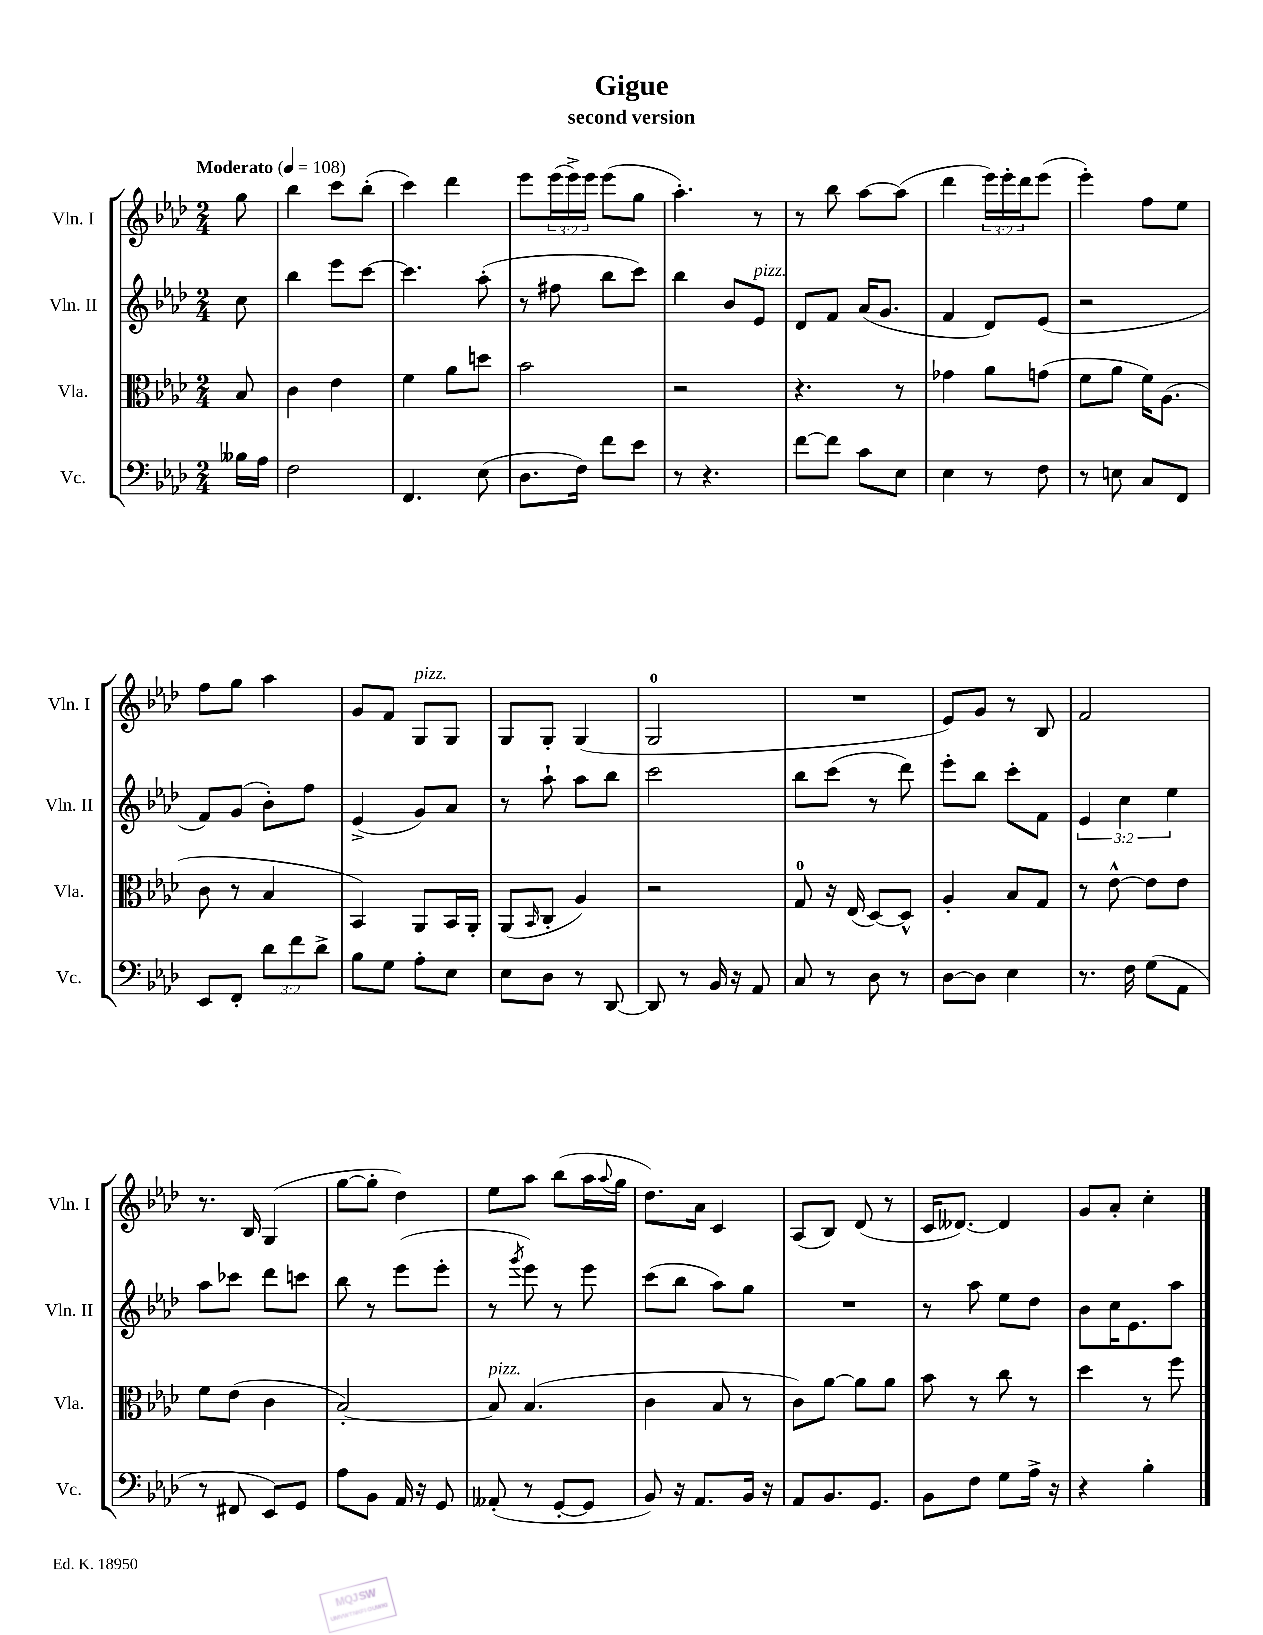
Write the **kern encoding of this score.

**kern	**kern	**kern	**kern
*part4	*part3	*part2	*part1
*staff4	*staff3	*staff2	*staff1
*I"Vc.	*I"Vla.	*I"Vln. II	*I"Vln. I
*I'Vc.	*I'Vla.	*I'Vln. II	*I'Vln. I
*clefF4	*clefC3	*clefG2	*clefG2
*k[b-e-a-d-]	*k[b-e-a-d-]	*k[b-e-a-d-]	*k[b-e-a-d-]
*M2/4	*M2/4	*M2/4	*M2/4
*MM108	*MM108	*MM108	*MM108
=	=	=	=
!	!	!	!LO:TX:a:B:t=Moderato
16B--X\LL	8B-/	8cc\	8gg\
16A-\JJ	.	.	.
=1	=1	=1	=1
2F\	4c\	4bb-\	4bb-\
.	4e-\	8eee-\L	8ccc\L
.	.	[8ccc\J	(8bb-'\J
=2	=2	=2	=2
4.FF/	4f\	4.ccc\]	4ccc\)
.	8a-\L	.	4ddd-\
(8E-\	8ddn\J	(8aa-'\	.
=3	=3	=3	=3
8.D-\L	2b-\	8r	8eee-\L
.	.	8ff#X\	(24eee-\L
.	.	.	24eee-^\)
16F\Jk)	.	.	.
.	.	.	24eee-\JJ
8f\L	.	8bb-\L	(8eee-\L
8e-\J	.	8ccc\J)	8gg\J
=4	=4	=4	=4
8r	2r	4bb-\	4.aa-'\)
4.r	.	.	.
.	.	8b-/L	.
!	!	!LO:TX:a:i:t=pizz.	!
.	.	8e-/J	8r
=5	=5	=5	=5
[8f\L	4.r	8d-/L	8r
8f\J]	.	8f/J	8bb-\
8c\L	.	(16a-/KL	[8aa-\L
.	.	8.g/J	.
8E-\J	8r	.	(8aa-\J]
=6	=6	=6	=6
4E-\	4g-X\	4f/	4ddd-\
8r	8a-\L	8d-/L)	24eee-\LL)
.	.	.	24eee-'\
.	.	.	24ddd-\J
8F\	(8gn\J	(8e-/J	(8eee-\J
=7	=7	=7	=7
8r	8f\L	2r	4eee-'\)
8En\	8a-\J	.	.
8C/L	16f\KL)	.	8ff\L
.	(8.A-\J	.	.
8FF/J	.	.	8ee-\J
!!LO:LB:g=z
=8	=8	=8	=8
8EE-/L	8c\	8f/L)	8ff\L
8FF'/J	8r	(8g/J	8gg\J
12d-\L	4B-/	8b-'\L)	4aa-\
12f\	.	.	.
.	.	8ff\J	.
12d-^\J	.	.	.
=9	=9	=9	=9
8B-\L	4BB-/)	(4e-^/	8g/L
8G\J	.	.	8f/J
!	!	!	!LO:TX:a:i:t=pizz.
8A-'\L	8AA-/L	8g/L)	8G/L
8E-\J	16BB-/L	8a-/J	8G/J
.	16AA-'/JJ	.	.
=10	=10	=10	=10
8E-\L	(8AA-/L	8r	8G/L
.	16qqBB-/	.	.
8D-\J	8C'/J	8aa-`\	8G'/J
8r	4A-/)	8aa-\L	(4G/
[8DD-/	.	8bb-\J	.
=11	=11	=11	=11
8DD-/]	2r	2ccc\	2G/
8r	.	.	.
16BB-/	.	.	.
16r	.	.	.
8AA-/	.	.	.
=12	=12	=12	=12
8C/	8G/	8bb-\L	2r
8r	16r	(8ccc\J	.
.	(16E-/	.	.
8D-\	[8D-/L)	8r	.
8r	8D-^^/J]	8ddd-\)	.
=13	=13	=13	=13
[8D-\L	4A-'/	8eee-'\L	8e-/L)
8D-\J]	.	8bb-\J	8g/J
4E-\	8B-/L	8ccc'\L	8r
.	8G/J	8f\J	8B-/
=14	=14	=14	=14
8.r	8r	6e-/	2f/
.	[8e-^^\	.	.
.	.	6cc\	.
16F\	.	.	.
(8G\L	8e-\L]	.	.
.	.	6ee-\	.
8AA-\J	8e-\J	.	.
!!LO:LB:g=z
=15	=15	=15	=15
8r	8f\L	8aa-\L	8.r
8FF#X/	(8e-\J	8ccc-X\J	.
.	.	.	16B-/
8EE-/L)	4c\	8ddd-\L	(4G/
8GG/J	.	8cccn\J	.
=16	=16	=16	=16
8A-\L	[2B-'/)	8bb-\	[8gg\L
8BB-\J	.	8r	8gg'\J]
16AA-/	.	(8eee-\L	4dd-\)
16r	.	.	.
8GG/	.	8eee-'\J	.
=17	=17	=17	=17
!	!LO:TX:a:i:t=pizz.	!	!
(8AA--X'/	8B-/]	8r	8ee-\L
.	.	8qggg/	.
8r	(4.B-/	8eee-\)	8aa-\J
[8GG'/L	.	8r	(8bb-\L
8GG/J]	.	8eee-\	16aa-\L
.	.	.	8qqaa-/
.	.	.	16gg\JJ
=18	=18	=18	=18
8BB-/)	4c\	(8ccc\L	8.dd-\L)
16r	.	8bb-\J	.
8.AA-/L	.	.	16a-\Jk
.	8B-/	8aa-\L)	4c/
16BB-/Jk	8r	8gg\J	.
16r	.	.	.
=19	=19	=19	=19
8AA-/L	8c\L)	2r	(8A-/L
8.BB-/	[8a-\J	.	8B-/J)
.	8a-\L]	.	(8d-/
8.GG/J	.	.	.
.	8a-\J	.	8r
=20	=20	=20	=20
8BB-\L	8b-\	8r	16c/KL
.	.	.	[8.d--X/J)
8F\J	8r	8aa-\	.
8G\L	8cc\	8ee-\L	4d--/]
16A-^\Jk	8r	8dd-\J	.
16r	.	.	.
=21	=21	=21	=21
4r	4dd-\	8b-\L	8g/L
.	.	16cc\K	8a-'/J
.	.	8.e-\	.
4B-'\	8r	.	4cc'\
.	8ff\	8aa-\J	.
==	==	==	==
*-	*-	*-	*-
